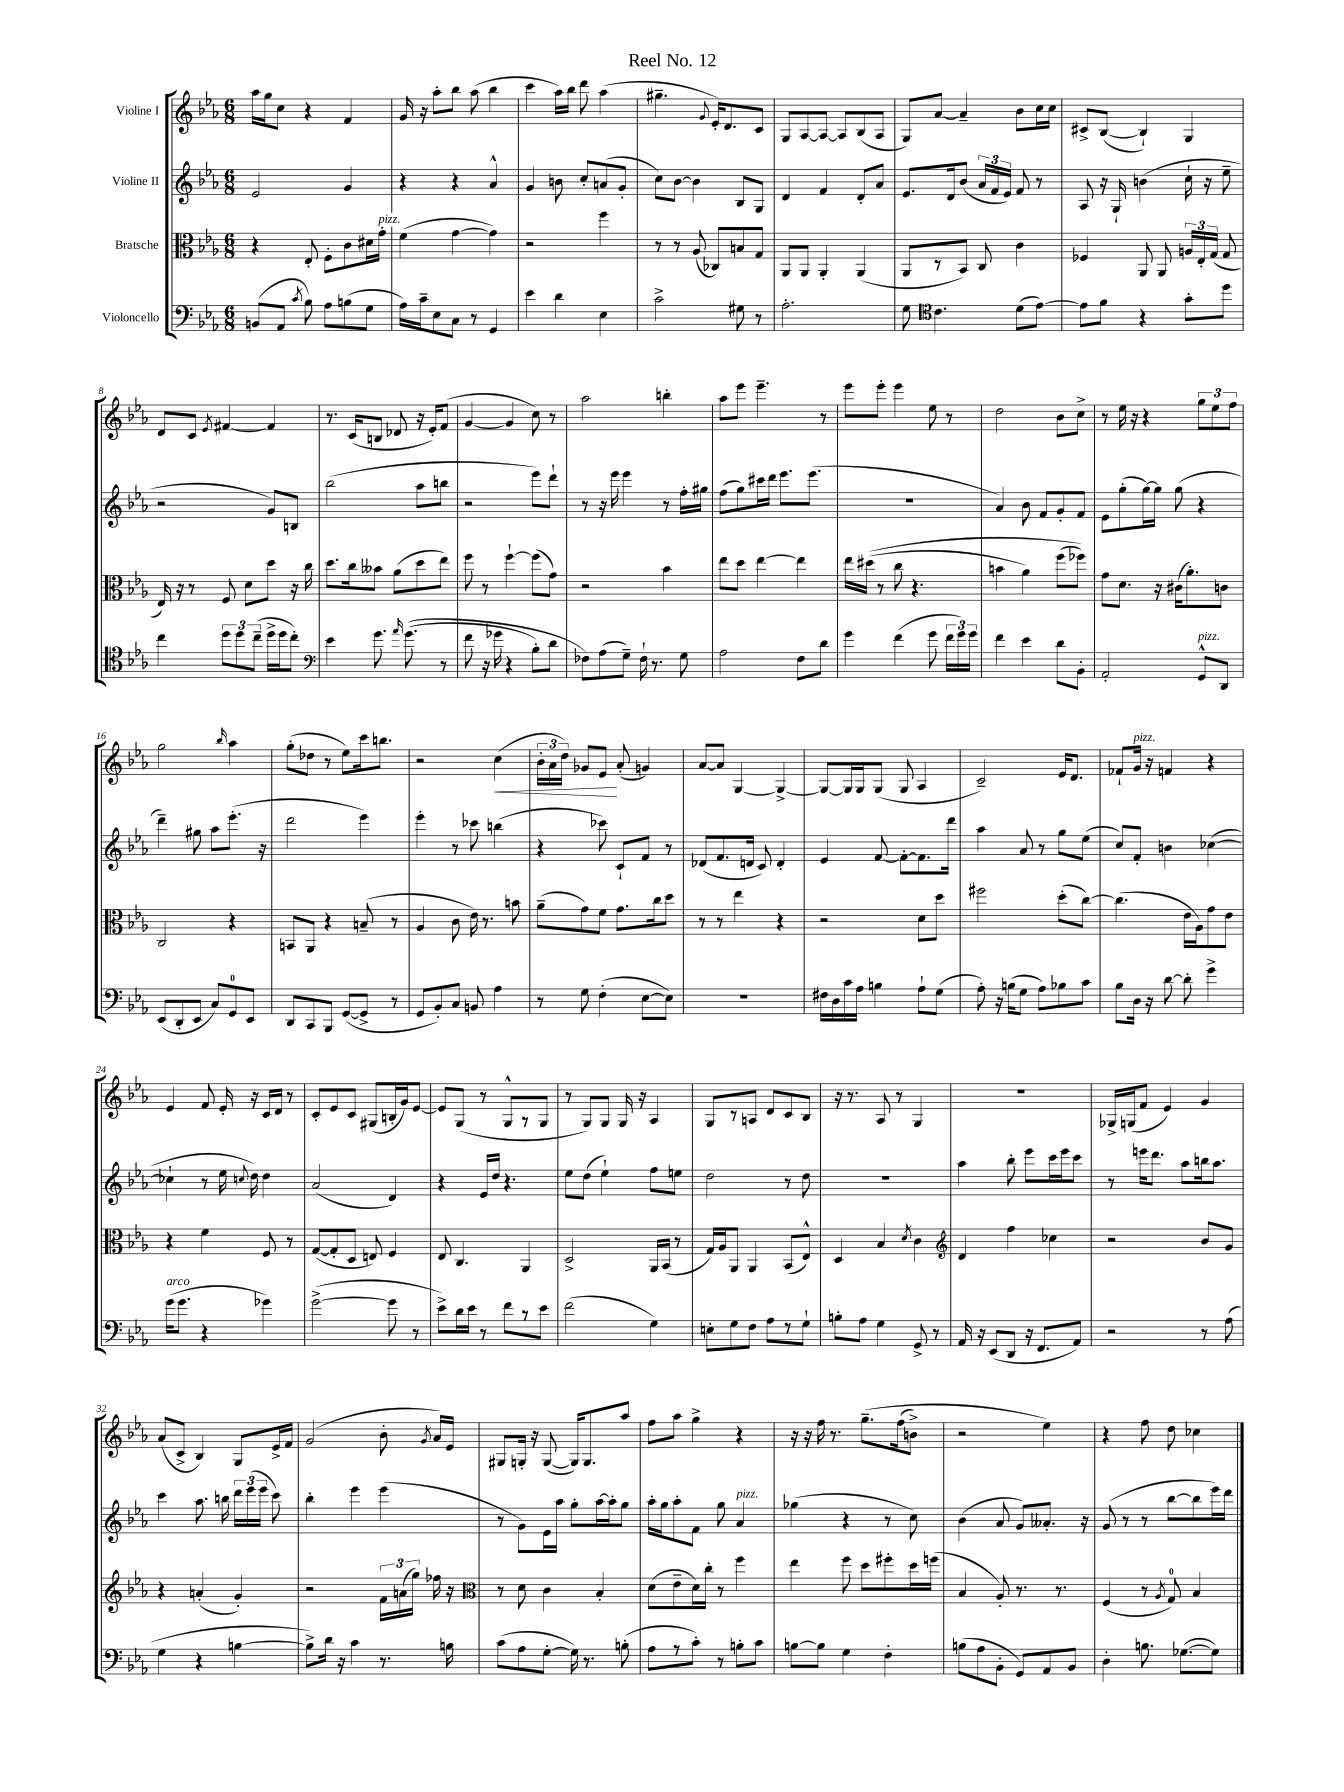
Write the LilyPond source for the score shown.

\header { title = "Reel No. 12" }
<<
\new StaffGroup <<
\new Staff = "s0" \with { instrumentName = "Violine I" } {
    \clef treble \key ees \major \numericTimeSignature \time 6/8
    \autoBeamOff aes''16[ g''16 c''8] r4 f'4 |
    g'16 r16 aes''8[-. bes''8] aes''8( bes''4 |
    c'''4 aes''16[) bes''16] d'''8 aes''4( |
    gis''4.-- \appoggiatura { g'8 } ees'16[-.) d'8. c'8] |
    g8[ aes8~ aes8]~ aes8[ bes8( aes8] |
    g8[) aes'8]~ aes'4-- bes'8[ c''16 c''16] |
    cis'8[-> bes8]~( bes4-!) g4 |
    d'8[ c'8] \acciaccatura { ees'8 } fis'4~ fis'4 |
    r8. c'16[( b8] des'8 r16 ees'16[-.) f'8]( |
    g'4~ g'4 c''8) r8 |
    aes''2 b''4-. |
    aes''8[ ees'''8] ees'''4.-- r8 |
    ees'''8[ ees'''8]-. ees'''4 ees''8 r8 |
    d''2 bes'8[ c''8]-> |
    r8 ees''16 r16 r4 \tuplet 3/2 { g''8[ ees''8 f''8] } |
    g''2 \grace { bes''16 } aes''4 |
    g''8[-.( des''8] r8 ees''8[) c'''16 b''8.] |
    r2 c''4\<( |
    \tuplet 3/2 { bes'16[-. aes'16 d''16]) } ges'8[ ees'8]\! aes'8-.( g'4) |
    aes'8[~ aes'8] g4~ g4~-> |
    g8[~ g16 g16 g8]( g8 aes4 |
    c'2--) ees'16[ d'8.] |
    fes'8[-! g'16]^\markup { \italic "pizz." } r16 f'4 r4 |
    ees'4 f'8 ees'16-. r16 c'16[ d'16] r8 |
    c'8[-. ees'8 c'8] gis8[( b16-. g'16) ees'8]~ |
    ees'8[ g8]( r8 g8[-^ r8 g8] |
    r8 g8[) g8] g16 r16 aes4 |
    g8[ r8 a8] d'8[ c'8 bes8] |
    r16 r8. aes8 r8 g4 |
    R2. |
    ges16[-> g16( f'8] ees'4) g'4 |
    aes'8[( c'8]-> bes4) g8[ ees'16-> f'16] |
    g'2( bes'8-. \acciaccatura { g'8 } aes'16[) ees'16] |
    gis8[ g16]-. r16 g8~( g16[) g8. aes''8] |
    f''8[ aes''8] g''4-> r4 |
    r16 r16 f''16 r8. g''8.[--\( f''16( b'8]->) |
    r2 ees''4\) |
    r4 f''8 d''8 ces''4 \bar "|." |
}
\new Staff = "s1" \with { instrumentName = "Violine II" } {
    \clef treble \key ees \major \numericTimeSignature \time 6/8
    \autoBeamOff ees'2 g'4 |
    r4 r4 aes'4-^ |
    g'4 b'8 c''8[-. a'8( g'8]-. |
    c''8[) bes'8]~ bes'4 bes8[ g8] |
    d'4 f'4 d'8[-. aes'8] |
    ees'8.[ d'16 bes'8]( \tuplet 3/2 { aes'16[ f'16 ees'16]) } f'8 r8 |
    aes8 r16 g16-! b'4( c''16-! r16 ees''8-- |
    r2 g'8[) b8] |
    bes''2( aes''8[ b''8] |
    r2 ees'''8[) d'''8]-! |
    r8 r16 ees'''16 ees'''4 r8 f''16[-. gis''16] |
    f''8[( g''8) cis'''16 d'''16] ees'''8.[ ees'''8.]( |
    R2. |
    aes'4) bes'8 f'8[ g'8-. f'8] |
    ees'8[ g''8-.( g''16~) g''16] g''8( r4 |
    d'''4--) gis''8 aes''8[ ees'''8.]-.( r16 |
    d'''2 ees'''4) |
    ees'''4-. r8 ces'''8 b''4( |
    r4 ces'''8) c'8[-! f'8] r8 |
    des'8[( f'8. d'16] c'8) d'4-. |
    ees'4 f'8~ f'8[~-. f'8. d'''16] |
    aes''4 aes'8 r8 g''8[ ees''8]( |
    c''8[) f'8]-. b'4 ces''4~( |
    ces''4-! r8 ees''16 \appoggiatura { c''8 } d''16) d''4 |
    aes'2( d'4) |
    r4 ees'16[ d''16] r4. |
    ees''8[ d''8]( ees''4-!) f''8[ e''8] |
    d''2 r8 d''8 |
    R2. |
    aes''4 bes''8-. ees'''8[ c'''16 ees'''16 c'''8] |
    r8 e'''16[ d'''8.] aes''8[ b''16 aes''8.] |
    c'''4 aes''8. b''16 \tuplet 3/2 { d'''16[ ees'''16( ees'''16] } c'''8) |
    bes''4-. ees'''4 ees'''4( |
    r8 g'8[) ees'16 aes''16] g''8[-. aes''16~ aes''16-. g''8] |
    aes''16[-. g''16 aes''8-. f'8] g''8 aes'4^\markup { \italic "pizz." } |
    ges''4( r4 r8 c''8) |
    bes'4( aes'8 g'8[) aeses'8.]-. r16 |
    g'8( r8 r8 bes''8[~ bes''8 ees'''16) d'''16] \bar "|." |
}
\new Staff = "s2" \with { instrumentName = "Bratsche" } {
    \clef alto \key ees \major \numericTimeSignature \time 6/8
    \autoBeamOff r4 ees8-. f8[-. c'8 dis'16 g'16]-.^\markup { \italic "pizz." } |
    f'4( g'4~ g'4) |
    r2 f''4 |
    r8 r8 aes8( ces8[) b8 g8] |
    aes,8[ aes,8] aes,4-. aes,4( |
    aes,8[ r8 bes,8]) c8 c'4 |
    fes4 aes,8 aes,8 \tuplet 3/2 { a16[ ees16-. g16]( } g8 |
    ees16) r16 r8 f8 d'8[ d''8] r16 c''16 |
    d''8.[ c''16 beses'8] aes'8[( d''8 ees''8]) |
    f''8 r8 f''4~-! f''8[( g'8]) |
    r2 bes'4 |
    ees''8[ d''8] ees''4~ ees''4 |
    ees''16[ dis''16](\( r8 c''8 r4. |
    b'4 aes'4) f''8[( fes''8])\) |
    g'8[ d'8.] r16 cis'16[( aes'8.-.) c'8] |
    c2 r4 |
    b,8[ aes,8] r4 b8--( r8 |
    aes4 c'8 ees'16) r8. b'8 |
    aes'8[--( g'8) f'8] g'8.[ c''16 d''8] |
    r8 r8 ees''4 r4 |
    r2 d'8[ d''8] |
    fis''2 d''8[-.( c''8]~) |
    c''4.( ees'16[ aes16) g'8 ees'8] |
    r4 f'4 f8 r8 |
    g8[~( g8-. d8] e8) f4 |
    ees8 c4. aes,4 |
    d2-> aes,16[ bes,16]( r8 |
    g16[) aes16 aes,8] aes,4 bes,8[( ees8]-^) |
    d4 bes4 \acciaccatura { d'8 } c'4 |
    \clef treble d'4 f''4 ces''4 |
    r2 bes'8[ g'8] |
    r4 a'4-.( g'4-.) |
    r2 \tuplet 3/2 { f'16[ a'16( g''16]) } fes''16 r16 |
    \clef alto r8 d'8 c'4 bes4-. |
    d'8[( ees'8-- d'16) c''16]-. r8 f''4 |
    ees''4 f''8 d''8[ fis''8-. d''16 f''16]( |
    bes4 aes8-.) r8. r8. |
    f4( r8 \acciaccatura { aes8 } g8-0) bes4 \bar "|." |
}
\new Staff = "s3" \with { instrumentName = "Violoncello" } {
    \clef bass \key ees \major \numericTimeSignature \time 6/8
    \autoBeamOff b,8[( aes,8] \acciaccatura { c'8 } bes8) aes8[ b8( g8] |
    aes16[) c'16-- ees8 c8] r8 g,4 |
    ees'4 d'4 ees4 |
    c'2-> gis8 r8 |
    aes2.-. |
    g8 \clef tenor c'4. d'8[( ees'8]~) |
    ees'8[ f'8] r4 g'8[-. d''8] |
    c''4 \tuplet 3/2 { d''8[ d''8 c''8]--( } d''16[-> d''16 c''8]-.) |
    \clef bass ees'4 g'8. \grace { aes'16 } g'8.(\( r8 |
    f'8 r16 ges'16 r4 bes8[-.) d'8] |
    fes8[\) aes8( g8]--) fes16-! r8. g8 |
    aes2 f8[ d'8] |
    g'4 f'4( g'8 \tuplet 3/2 { f'16[ g'16) g'16] } |
    f'4 ees'4 d'8[ bes,8]-. |
    aes,2-. g,8[-^^\markup { \italic "pizz." } d,8] |
    ees,8[( d,8-. ees,8] c8[) g,8-0 ees,8] |
    d,8[ c,8 bes,,8] g,8[~( g,8]-> r8 |
    g,8[ bes,8-.) c8] b,8 aes4 |
    r8 g8 f4-.( ees8[~ ees8]) |
    R2. |
    fis16[ d16 c'16 aes16] b4 aes8[-! g8]( |
    aes8-.) r16 b16[( g8] aes8[) bes8 c'8] |
    bes8[ d16] r16 d'8~ d'8-. g'4-> |
    g'16[^\markup { \italic "arco" }( g'8.] r4 ges'4) |
    g'2~->( g'8 r8 |
    ees'8[->) d'16 ees'16] r8 f'8[ r8 ees'8] |
    f'2( g4) |
    e8[-. g8 f8] aes8[ r8 g8]-! |
    b8[-. aes8] g4 g,8-> r8 |
    aes,16 r16 ees,8[( d,8] r16 f,8.[ aes,8]) |
    r2 r8 aes8( |
    g4 r4 b4~ |
    b8[->) d'16] r16 c'4 r8. b16 |
    c'8[( aes8 g8]~-. g16) r8. b8-.( |
    aes8[ r8 c'8]-.) r8 b8[-. c'8] |
    b8[~ b8] g4 f4-. |
    b8[( aes8 bes,8]-. g,8[) aes,8 bes,8] |
    d4-. b8. ges8.[~( ges8]) \bar "|." |
}
>>
>>
